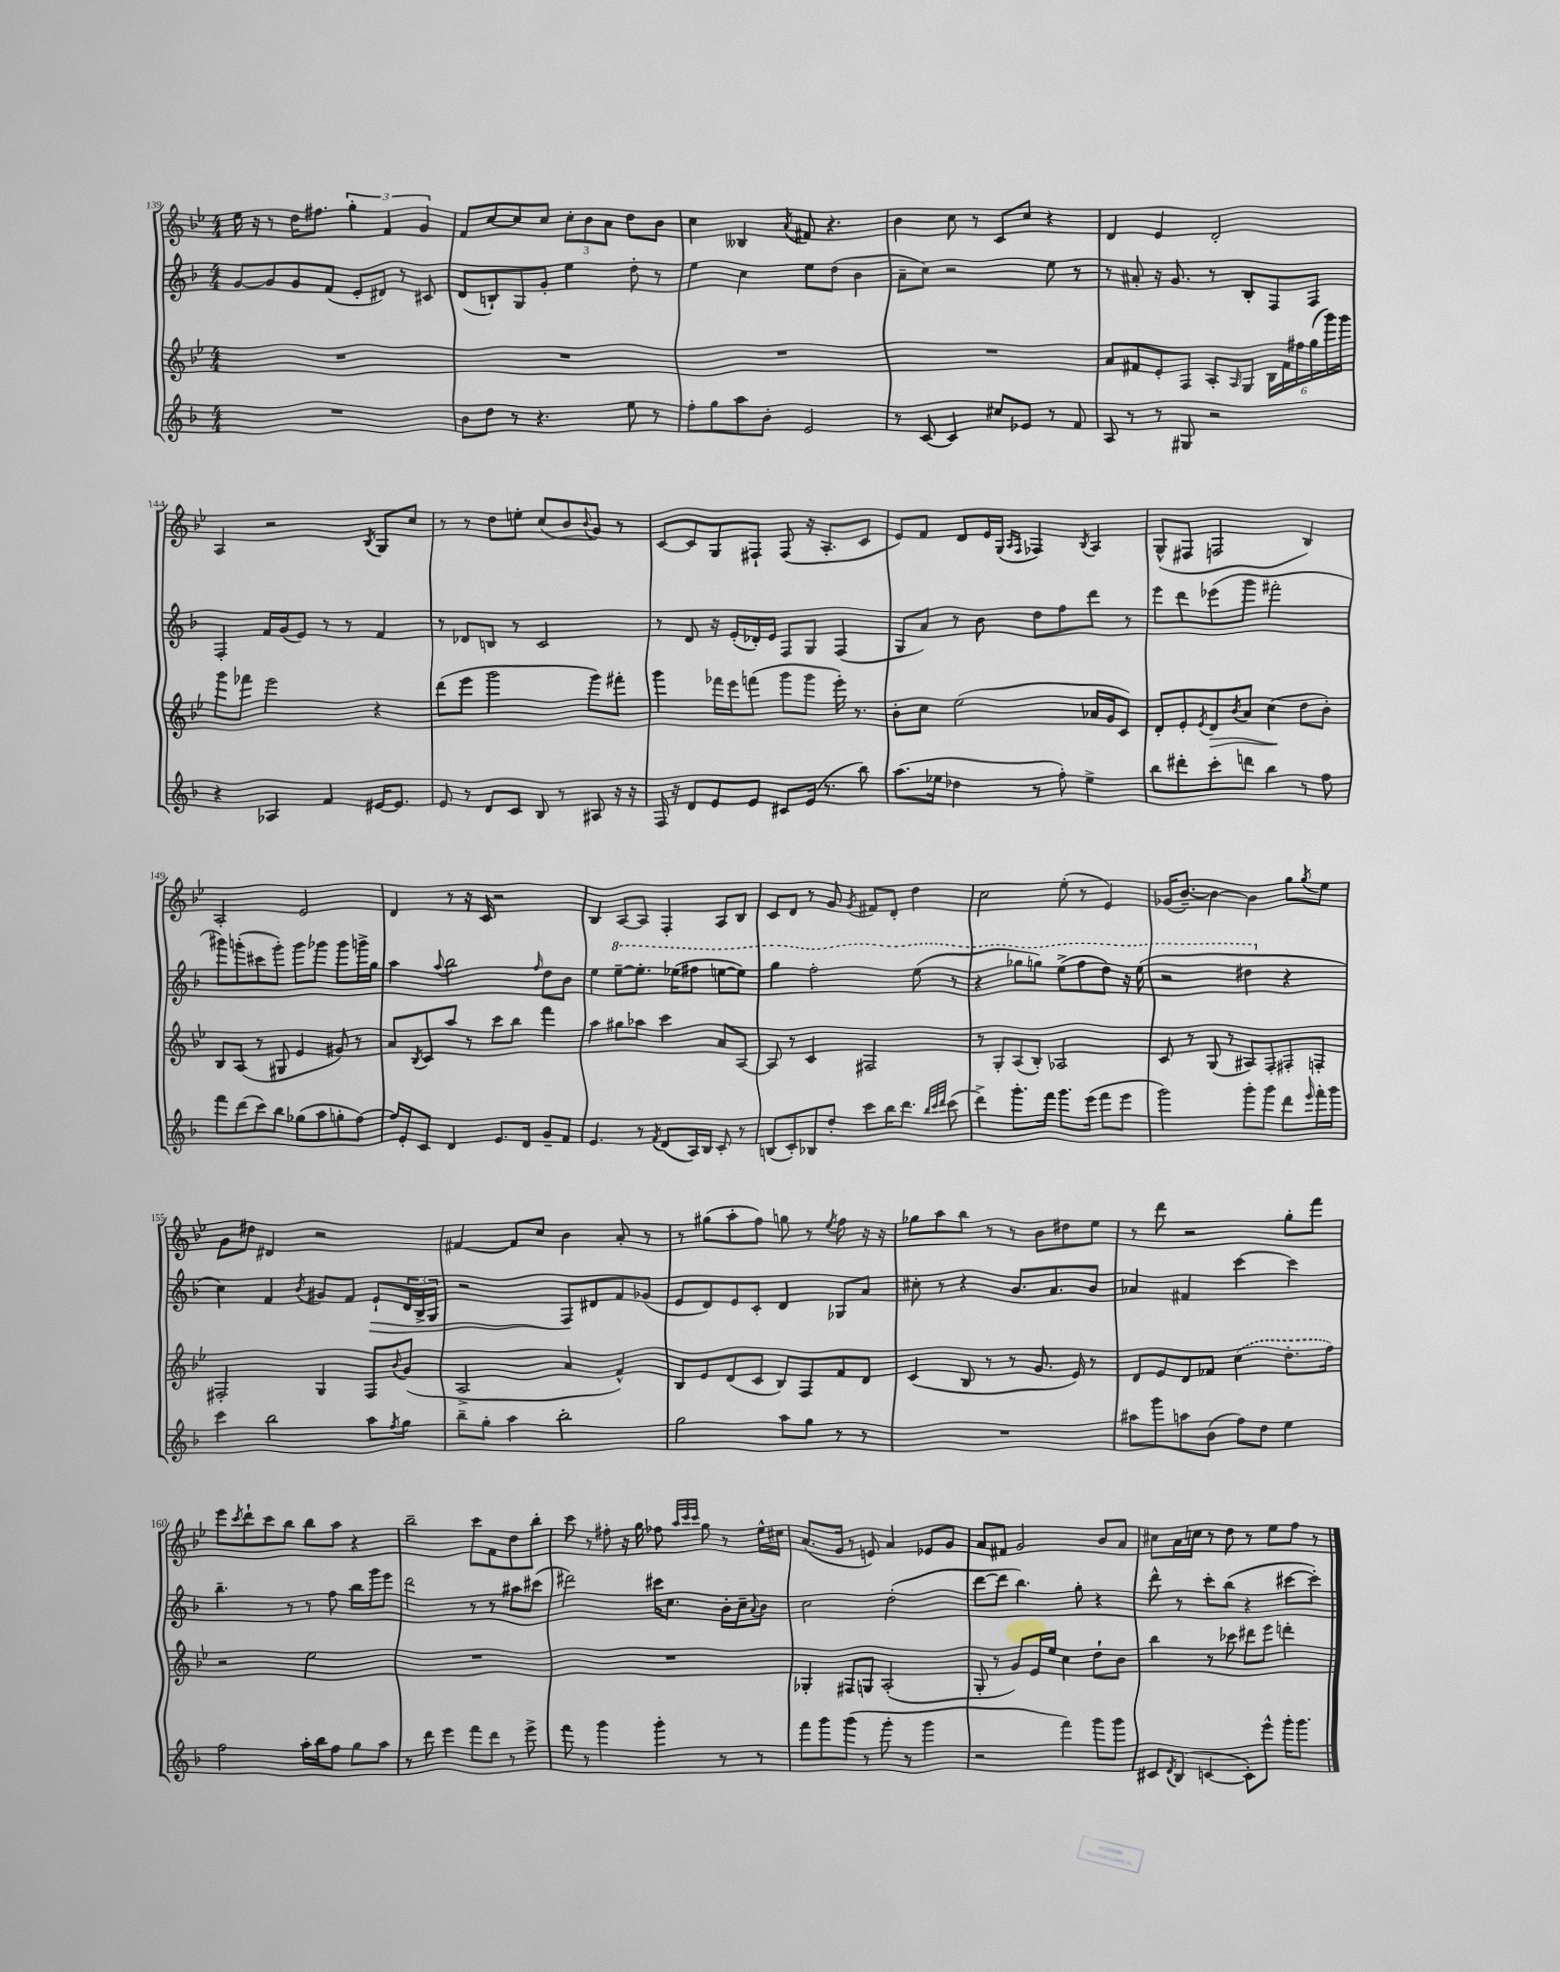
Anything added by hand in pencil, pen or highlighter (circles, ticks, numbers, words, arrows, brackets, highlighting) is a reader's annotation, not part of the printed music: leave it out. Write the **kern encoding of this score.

**kern	**kern	**dynam	**kern	**dynam	**kern
*part4	*part3	*part3	*part2	*part2	*part1
*staff4	*staff3	*staff3	*staff2	*staff2	*staff1
*clefG2	*clefG2	*	*clefG2	*	*clefG2
*k[b-]	*k[b-e-]	*	*k[b-]	*	*k[b-e-]
*M4/4	*M4/4	*	*M4/4	*	*M4/4
=139	=139	=139	=139	=139	=139
1r	1r	.	[8g/L	.	16ee-\
.	.	.	.	.	16r
.	.	.	8g/]	.	8r
.	.	.	8g/	.	16dd\KL
.	.	.	.	.	8.ff#X\J
.	.	.	(8f/J	.	.
.	.	.	8e'/L	.	6gg'\
.	.	.	8d#X/J)	.	.
.	.	.	.	.	6f/
.	.	.	8r	.	.
.	.	.	.	.	6g/
.	.	.	8c#X/	.	.
=140	=140	=140	=140	=140	=140
8b-\L	1r	.	(8d/L	.	8f/L
8dd\J	.	.	8Bn`/)	.	[8cc/
8r	.	.	8G/	.	8cc/]
4.r	.	.	8g'/J	.	8cc/J
.	.	.	4ee\	.	12cc'\L
.	.	.	.	.	12b-\
.	.	.	.	.	12a\J
8ee\	.	.	8dd'\	.	8dd\L
8r	.	.	8r	.	8b-\J
=141	=141	=141	=141	=141	=141
8ff'\L	1r	.	4ee\	.	4cc\
8gg\	.	.	.	.	.
8aa\	.	.	4cc\	.	4B--X/
8b-'\J	.	.	.	.	.
.	.	.	.	.	8qa/
2e/	.	.	8ee\L	.	8f#X/
.	.	.	(8dd\J	.	4.r
.	.	.	4b-\	.	.
=142	=142	=142	=142	=142	=142
8r	1r	.	8a~\L	.	4b-\
[8c/	.	.	8cc\J)	.	.
4c/]	.	.	2r	.	8cc\
.	.	.	.	.	8r
8cc#X/L	.	.	.	.	8c/L
8e-X/J	.	.	.	.	8cc/J
8r	.	.	8ee\	.	4r
8f/	.	.	8r	.	.
=143	=143	=143	=143	=143	=143
8A/	8a/L	.	8r	.	4d/
8r	8f#X/	.	8a#X'/	.	.
8r	8e-'/	.	16r	.	4e-/
.	.	.	8.g/	.	.
8G#X/	8F/J	.	.	.	.
2r	8A'/L	.	8r	.	2d'/
.	16qqA/	.	.	.	.
.	8G/J	.	8B-'/L	.	.
.	24B-\LL	.	8F/	.	.
.	24f#\	.	.	.	.
.	24ff#X\	.	.	.	.
.	(24gg\	.	8F/J	.	.
.	24ggg\)	.	.	.	.
.	24ggg\JJ	.	.	.	.
!!LO:LB:g=z
=144	=144	=144	=144	=144	=144
4r	8ggg\L	.	4F'/	.	4A/
.	8fff-X\J	.	.	.	.
4A-X/	2eee-\	.	16f/LL	.	2r
.	.	.	(16g/J	.	.
.	.	.	8e/J)	.	.
4f/	.	.	8r	.	.
.	.	.	8r	.	.
.	.	.	.	.	8qB-/
[16e#X/KL	4r	.	4f/	.	8G/L
8.e#/J]	.	.	.	.	.
.	.	.	.	.	8cc/J
=145	=145	=145	=145	=145	=145
8e/	(8ddd\L	.	8r	.	8r
8r	8eee-\J	.	8d-X/L	.	8r
8d/L	2ggg\	.	8Bn/J	.	8dd\L
8c/J	.	.	8r	.	8een'\J
8B-/	.	.	2c/	.	(8cc/L
8r	.	.	.	.	8b-/
.	.	.	.	.	8qqb-/
8A#X/	8ggg\L)	.	.	.	8g/J)
16r	8fff#X'\J	.	.	.	8r
16r	.	.	.	.	.
=146	=146	=146	=146	=146	=146
16F/	4ggg\	.	8r	.	[8c/L
16r	.	.	.	.	.
8d/L	.	.	8d/	.	8c/]
8e/	16fff-X\LL	.	16r	.	8G/
.	16eee-\J	.	(16e'/LL	.	.
8e/J	(8fffn\J	.	16d-X'/)	.	8F#X`/J
.	.	.	16e/JJ	.	.
8c#X/L	8ggg\L	.	8F/L	.	(8F#/
(16e/Jk	8ggg\J	.	8G/J	.	16r
8.r	.	.	.	.	8.A'/L
.	16eee-'\)	.	(4F/	.	.
.	8.r	.	.	.	.
8bb-\)	.	.	.	.	8c/J
=147	=147	=147	=147	=147	=147
(8.aa\L	8b-'\L	.	8G/L	.	8e-/L)
.	8cc\J	.	8a/J)	.	8f/J
16ee-X\Jk	.	.	.	.	.
4dd-X\	(2ee-\	.	8r	.	8d/L
.	.	.	8b-\	.	16e-/L
.	.	.	.	.	(16G/JJ
.	.	.	.	.	16qqA/LL
.	.	.	.	.	16qqF/JJ
8r	.	.	8dd\L	.	4F-X/)
8ff'\)	.	.	8ff\	.	.
.	.	.	.	.	8qB-/
4ee-^\	16a-X/LL	.	8ddd\J	.	4A/
.	16g/J	.	.	.	.
.	8c/J)	.	8r	.	.
=148	=148	=148	=148	=148	=148
8bb-\L	8d'/L	.	8eee\L	.	(8G^^/L
8ddd#X'\	8e-'/	.	8ddd\	.	8F#X/J
.	8qe-/	.	.	.	.
!	!	!LO:HP:b	!	!	!
8ccc'\	8d/	>	(8eee-X\	.	2Fn/
.	8qb-/	.	.	.	.
8dddn\J	8a/J	.	8ggg\J	.	.
4bb-\	(4cc\	.	2fff#X'\	.	.
8r	8dd\L	]	.	.	4B-/)
8ff\	8b-'\J)	.	.	.	.
!!LO:LB:g=z
=149	=149	=149	=149	=149	=149
8fff\L	8B-/L	.	8ggg#X\L)	.	2A'/
(8ddd\	(8A/J	.	(8gggn'\	.	.
8ccc\)	8r	.	8ccc#X\	.	.
8bb-\J	8G#X/	.	8ggg'\J)	.	.
(8gg-X\L	4e-/	.	8ggg\L	.	2e-/
8aa\	.	.	8ggg-X\J	.	.
8ggn'\	8g#X/)	.	8ggg-\L	.	.
[8ff\J)	8r	.	16gggn^\L	.	.
.	.	.	16gg\JJ	.	.
=150	=150	=150	=150	=150	=150
16ff/LL]	8a/L	.	4aa\	.	4d/
16e'/J	.	.	.	.	.
.	8qB-/	.	.	.	.
8c/J	8c/	.	.	.	.
.	.	.	8qqaa/	.	.
4d/	8aa/J	.	2bb-\	.	8r
.	8r	.	.	.	16r
.	.	.	.	.	16c/
8.e/L	8ccc\L	.	.	.	2r
.	8bb-\J	.	.	.	.
16d/Jk	.	.	.	.	.
.	.	.	16qqff/	.	.
8g~/L	4fff\	.	8dd\L	.	.
8f/J	.	.	8b-\J	.	.
=151	=151	=151	=151	=151	=151
4.e/	4aa\	.	4ee\	.	4B-/
*	*	*	*8va	*	*
.	8gg#X\L	.	[8eee~\L	.	[8A/L
8r	8aa-X\J	.	8.eee'\J]	.	8A/J]
8qf/	.	.	.	.	.
(8d/L	4ccc\	.	.	.	4F'/
.	.	.	(16eee-X\KL	.	.
16A/L)	.	.	8fff#X\J	.	.
16B-/JJ	.	.	.	.	.
8c'/	8a/L	.	[8eeen\L	.	8A/L
8r	[8A/J	.	8eee\J])	.	8B-/J
=152	=152	=152	=152	=152	=152
(8Bn/L	8A/]	.	4ggg\	.	8c/L
8c'/)	8r	.	.	.	8d/J
8B-X/	4c/	.	2fff'\	.	8r
8dd'/J	.	.	.	.	8g/
.	.	.	.	.	8qg/
8ccc\L	2F#X/	.	.	.	8f#X/L
16bb-\K	.	.	.	.	8d'/J
8.ddd\J	.	.	.	.	.
.	.	.	(8eee\	.	4dd\
32qqbb-/LLL	.	.	.	.	.
32qqccc/	.	.	.	.	.
32qqddd/JJJ	.	.	.	.	.
(8ccc\	.	.	8r	.	.
=153	=153	=153	=153	=153	=153
4ddd^\)	8r	.	4r	.	2cc\
.	8G'/L	.	.	.	.
8.ggg'\L	(8A/	.	8ggg-X\L	.	.
.	8B-'/J)	.	8gggn\J)	.	.
16fff\Jk	.	.	.	.	.
8.ggg\L	2A-X/	.	(8eee^\L	.	(8ee-'\
.	.	.	8fff\	.	8r
(16eee\Jk	.	.	.	.	.
8fff\L	.	.	8ddd\J)	.	4e-/)
8eee\J	.	.	16r	.	.
.	.	.	(16eee\	.	.
=154	=154	=154	=154	=154	=154
2ggg\)	8c/	.	2r	.	(16g-X/KL
.	.	.	.	.	[8.b-~/J)
.	8r	.	.	.	.
.	(8G/	.	.	.	4b-\_
.	8r	.	.	.	.
8ggg'\L	8A#X/L)	.	4ddd#X\	.	4b-\]
8ggg\J	8F'/	.	.	.	.
*	*	*	*X8va	*	*
8ddd\L	8F#X'/	.	4r	.	8gg\L
16qqeee/	.	.	.	.	8qgg/
16fff'\L	8Fn'/J	.	.	.	8ee-\J
16ggg\JJ	.	.	.	.	.
!!LO:LB:g=z
=155	=155	=155	=155	=155	=155
4ccc\	2F#X'/	.	4cc\)	.	8g\L
.	.	.	.	.	8dd#X\J
2bb-\	.	.	4f/	.	4d#X/
.	.	.	8qb-/	.	.
.	4G/	.	8g#X/L	.	2r
.	.	.	8f/J	.	.
!	!	!	!	!LO:HP:b	!
8aa\L	8F#/L	.	8e`/L	>	.
8qff/	8qqb-/	.	.	.	.
8gg\J	(8g/J	.	24d/L	.	.
.	.	.	24B-^/	.	.
.	.	.	24G/JJ	.	.
=156	=156	=156	=156	=156	=156
8bb-~\L	2A^/	.	2r	.	[4f#X/
8gg'\J	.	.	.	.	.
4aa\	.	.	.	.	8f#/L]
.	.	.	.	.	8cc/J
2bb-'\	4a/	.	8F/L	.	4b-\
.	.	.	8d#X/	]	.
.	4f^^/)	.	8f/	.	8a'/
.	.	.	(8g-X/J	.	8r
=157	=157	=157	=157	=157	=157
2gg\	8B-/L	.	8e/L	.	8r
.	8e-/	.	8d/)	.	(8gg#X\L
.	(8d/	.	8e/	.	8aa'\
.	8c/J	.	8c'/J	.	8ff\J)
8aa\L	8B-/L)	.	4d/	.	8ggn\
8gg\J	8F/	.	.	.	8r
.	.	.	.	.	8qee-/
8r	8f/	.	8G-X/L	.	8ff\
8r	8d/J	.	8a/J	.	16r
.	.	.	.	.	16r
=158	=158	=158	=158	=158	=158
1r	(4c/	.	8cc#X'\	.	8gg-X\L
.	.	.	8r	.	8aa\
.	8B-/	.	4r	.	8bb-\J
.	8r	.	.	.	8r
.	8r	.	8.b-/L	.	8r
.	8.g/	.	.	.	8b-\L
.	.	.	8.a/	.	.
.	.	.	.	.	8dd#X\
.	16e-/)	.	.	.	.
.	8r	.	8b-/J	.	8ee-\J
=159	=159	=159	=159	=159	=159
8aa#X\L	8d/L	.	4a-X/	.	8r
8ggg\	8e-/	.	.	.	8ddd\
8aan\	8d/	.	4f#X/	.	2r
(8b-\J	8f-X/J	.	.	.	.
8ff\L)	(4cc\	.	[4ccc\	.	.
8dd\J	.	.	.	.	.
4ee\	8.dd'\L	.	4ccc\]	.	8gg'\L
.	.	.	.	.	8fff\J
.	16ff\Jk)	.	.	.	.
!!LO:LB:g=z
=160	=160	=160	=160	=160	=160
2ff\	2r	.	4.bb-~\	.	8eee-\L
.	.	.	.	.	8qccc/
.	.	.	.	.	8ddd`\
.	.	.	.	.	8ccc\
.	.	.	8r	.	8bb-\J
16aa'\LL	2ee-\	.	8r	.	8bb-\L
16bb-\J	.	.	.	.	.
8ff\J	.	.	8ff\	.	8aa\J
8gg\L	.	.	16bb-\LL	.	4r
.	.	.	16ggg\J	.	.
8aa\J	.	.	8eee\J	.	.
=161	=161	=161	=161	=161	=161
8r	1r	.	2ddd\	.	2bb-~\
8ddd\	.	.	.	.	.
4eee\	.	.	.	.	.
8fff\L	.	.	8r	.	8ccc\L
8ddd\J	.	.	8r	.	8f\
8r	.	.	8aa#X\L	.	8dd\
8eee^\	.	.	(8ccc#X\J	.	8bb-'\J
=162	=162	=162	=162	=162	=162
8fff\	1r	.	2ddd#X\)	.	8ccc\
8r	.	.	.	.	8r
4ggg\	.	.	.	.	8ff#X'\
.	.	.	.	.	16r
.	.	.	.	.	16gg\
4ggg'\	.	.	16ccc#X\KL	.	8ff-X\
.	.	.	8.cc\J	.	.
.	.	.	.	.	32qqaa/LLL
.	.	.	.	.	32qqccc/
.	.	.	.	.	32qqccc/JJJ
.	.	.	.	.	8gg\
8r	.	.	16b-'\LL	.	8r
.	.	.	16cc~\J	.	.
.	.	.	8qqa/	.	.
8r	.	.	8b-\J	.	16ee-^^\LL
.	.	.	.	.	16cc#X\JJ
=163	=163	=163	=163	=163	=163
8fff\L	4G-X'/	.	2cc\	.	(8.a/L
8ggg\	.	.	.	.	.
.	.	.	.	.	16g/Jk
(8ggg\J	8F#X/L	.	.	.	8r
8r	8Gn/J	.	.	.	8en/)
8ggg'\	(2A'/	.	(2dd'\	.	4a/
8r	.	.	.	.	.
4ggg\	.	.	.	.	8e-X/L
.	.	.	.	.	8g/J
=164	=164	=164	=164	=164	=164
2r	8G'/	.	[8ddd\L	.	8a/L
.	8r	.	8ddd\J]	.	8f#X/J
.	8g/L)	.	4.bb-\)	.	2g/
.	16e-/L	.	.	.	.
.	16ee-/JJ	.	.	.	.
4fff\)	4cc\	.	.	.	.
.	.	.	8gg'\	.	.
8ggg\L	8dd`\L	.	4r	.	8b-/L
8ggg\J	8b-\J	.	.	.	8a/J
=165	=165	=165	=165	=165	=165
8c#X/L	4bb-\	.	8ddd^^\	.	8cc#X\L
8qd/	.	.	.	.	.
(8B-/J	.	.	8r	.	16a\L
.	.	.	.	.	16ccn\JJ
[4cn/	8r	.	8ccc'\L	.	8r
.	8ccc-X\	.	(8bb-\J	.	8dd\
8c'\L])	8ddd#X\L	.	4r	.	8r
8eee^^\J	8eee-\J	.	.	.	8ee-\L
16ggg'\KL	4dddn'\	.	[8ccc#X\L	.	8ff\J
8.ggg\J	.	.	.	.	.
.	.	.	8ccc#'\J])	.	8r
==	==	==	==	==	==
*-	*-	*-	*-	*-	*-
